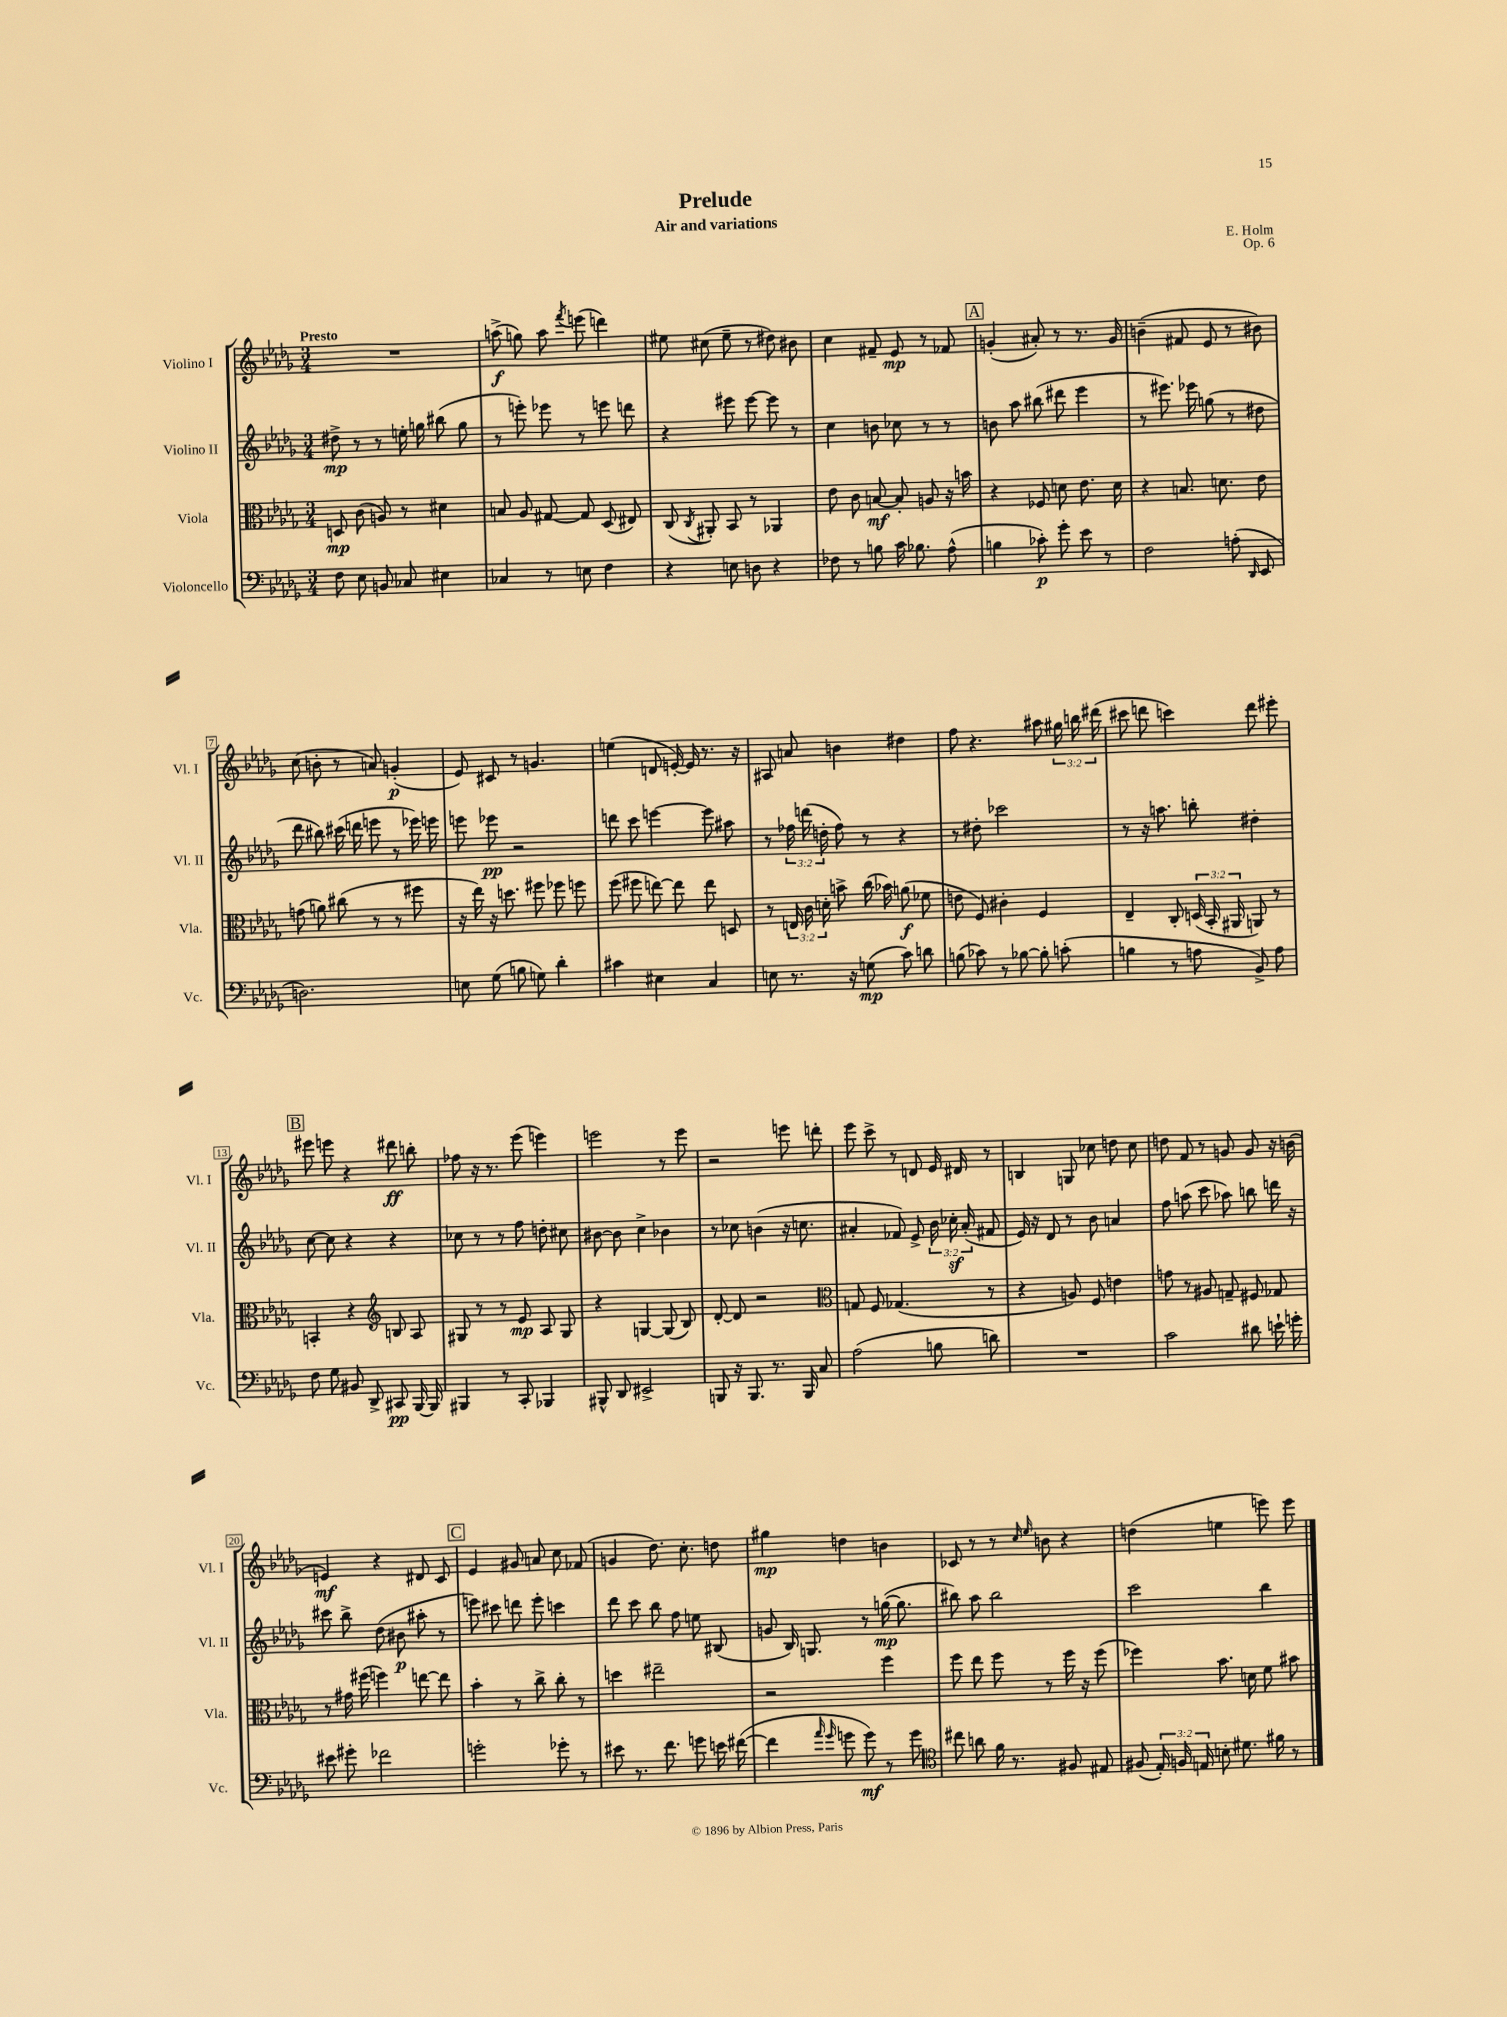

**kern	**dynam	**kern	**dynam	**kern	**dynam	**kern	**dynam
*part4	*part4	*part3	*part3	*part2	*part2	*part1	*part1
*staff4	*staff4	*staff3	*staff3	*staff2	*staff2	*staff1	*staff1
*I"Violoncello	*	*I"Viola	*	*I"Violino II	*	*I"Violino I	*
*I'Vc.	*	*I'Vla.	*	*I'Vl. II	*	*I'Vl. I	*
*clefF4	*	*clefC3	*	*clefG2	*	*clefG2	*
*k[b-e-a-d-g-]	*	*k[b-e-a-d-g-]	*	*k[b-e-a-d-g-]	*	*k[b-e-a-d-g-]	*
*M3/4	*	*M3/4	*	*M3/4	*	*M3/4	*
=1	=1	=1	=1	=1	=1	=1	=1
!	!	!	!	!	!	!LO:TX:a:B:t=Presto	!
8F\	.	8Dn/	mp	8dd#X^\	mp	2.r	.
8E-\	.	(8c\	.	8r	.	.	.
8BBn/	.	8An/)	.	8r	.	.	.
8C-X/	.	8r	.	16een'\	.	.	.
.	.	.	.	16ggn\	.	.	.
4E#X\	.	4d#X\	.	(8bb#X\	.	.	.
.	.	.	.	8gg\	.	.	.
=2	=2	=2	=2	=2	=2	=2	=2
4C-X/	.	8Bn/	.	8r	.	(8aan^\	f
.	.	8A-/	.	8eeen'\)	.	8ggn\)	.
8r	.	[8G#X/	.	8eee-X\	.	8aa\	.
.	.	.	.	.	.	8qfff/	.
8En\	.	8G#/]	.	8r	.	(8eeen\	.
4F\	.	(8D-/	.	8eeen\	.	4dddn\)	.
.	.	8E#X/)	.	8dddn\	.	.	.
=3	=3	=3	=3	=3	=3	=3	=3
4r	.	(8C/	.	4r	.	8ee#X\	.
.	.	8qC/	.	.	.	.	.
.	.	8AA#X'/)	.	.	.	(8cc#X\	.
8En\	.	8BB-/	.	8eee#X\	.	8ee#~\	.
8Dn\	.	8r	.	[8eee#\	.	8r	.
4r	.	4AA-X/	.	8eee#\]	.	8dd#X\)	.
.	.	.	.	8r	.	8b#X\	.
=4	=4	=4	=4	=4	=4	=4	=4
8F-X\	.	8e-\	.	4cc\	.	4cc\	.
8r	.	8c\	.	.	.	.	.
8Bn\	.	[8Bn/	mf	8bn\	.	8f#X~/	.
16c\	.	8B'/]	.	8cc-X\	.	8e-/	mp
8.B-X\	.	.	.	.	.	.	.
.	.	8An/	.	8r	.	8r	.
(8A-^^\	.	16r	.	8r	.	8f-X/	.
.	.	16bn\	.	.	.	.	.
!!LO:REH:place=s1:t=A
=5	=5	=5	=5	=5	=5	=5	=5
4Bn\	.	4r	.	8bn\	.	(4gn'/	.
.	.	.	.	8aa-\	.	.	.
8c-X'\)	p	8F-X/	.	(8bb#X\	.	8a#X'/)	.
8g-'\	.	8dn\	.	8ddd#X\	.	8r	.
8e-\	.	8.e-\	.	4eee-\	.	8.r	.
8r	.	.	.	.	.	.	.
.	.	16d\	.	.	.	16g/	.
=6	=6	=6	=6	=6	=6	=6	=6
2F\	.	4r	.	8r	.	(4bn~\	.
.	.	.	.	8.eee#X\)	.	.	.
.	.	8.Bn/	.	.	.	8f#X/	.
.	.	.	.	16eee-X\	.	.	.
.	.	.	.	(8ggn\	.	8e-/	.
.	.	8.dn\	.	.	.	.	.
(8An'\	.	.	.	8r	.	8r	.
16qqDD-/	.	.	.	.	.	.	.
8EE-/	.	8e-\	.	8dd#X\	.	8b#X\)	.
!!LO:LB:g=z
=7	=7	=7	=7	=7	=7	=7	=7
2.Dn\)	.	(8gn\	.	8ddd-\	.	(8cc\	.
.	.	8an\)	.	8bb#X\)	.	8bn'\	.
.	.	(8cc#X\	.	(16ccc#X\	.	8r	.
.	.	.	.	16dddn\	.	.	.
.	.	8r	.	8eeen\	.	8an/)	.
.	.	8r	.	8r	.	(4gn'/	p
.	.	8ff#X\	.	16eee-X\)	.	.	.
.	.	.	.	16eeen\	.	.	.
=8	=8	=8	=8	=8	=8	=8	=8
8En\	.	16r	.	8eeen\	.	8e-/)	.
.	.	16ee-\)	.	.	.	.	.
(8G-\	.	16r	.	8eee-X\	pp	8c#X/	.
.	.	8.ddn\	.	.	.	.	.
8Bn\	.	.	.	2r	.	8r	.
8Gn\)	.	8ff#X\	.	.	.	4.gn/	.
4d-'\	.	8ff-X\	.	.	.	.	.
.	.	8ffn\	.	.	.	.	.
=9	=9	=9	=9	=9	=9	=9	=9
4c#X\	.	(8ff\	.	8dddn\	.	(4een\	.
.	.	8ff#X\	.	8ccc\	.	.	.
4E#X\	.	[8een\)	.	[4eeen\	.	8dn/	.
.	.	8ee\]	.	.	.	[16en'/)	.
.	.	.	.	.	.	16e/]	.
4C/	.	8ee\	.	8eee\]	.	8.r	.
.	.	8Dn/	.	8aa#X\	.	.	.
.	.	.	.	.	.	16r	.
=10	=10	=10	=10	=10	=10	=10	=10
8En\	.	8r	.	8r	.	8A#X/	.
8.r	.	24En/	.	24ff-X\	.	8an/	.
.	.	24c\	.	(24dddn\	.	.	.
.	.	24dn'\	.	24ddn'\	.	.	.
.	.	8bn^\	.	8ff-\)	.	4bn\	.
16r	.	.	.	.	.	.	.
(8Gn\	mp	(16cc\	.	8r	.	.	.
.	.	16b-X\)	.	.	.	.	.
8c\)	.	(8an\	f	4r	.	4dd#X\	.
8dn\	.	8f-X\	.	.	.	.	.
=11	=11	=11	=11	=11	=11	=11	=11
(8Bn\	.	8en\	.	8r	.	8ff\	.
8c-X\)	.	8F/)	.	8dd#X'\	.	4.r	.
8r	.	4c#X'\	.	2ccc-X\	.	.	.
[8B-X\	.	.	.	.	.	.	.
8B-'\]	.	4F/	.	.	.	8aa#X\	.
(8cn'\	.	.	.	.	.	24gg#X\	.
.	.	.	.	.	.	24bbn\	.
.	.	.	.	.	.	(24ddd#X\	.
=12	=12	=12	=12	=12	=12	=12	=12
4Bn\	.	4E-~/	.	8r	.	8ccc#X\	.
.	.	.	.	16r	.	8dddn\	.
.	.	.	.	8.aan\	.	.	.
8r	.	8C'/	.	.	.	4cccn\)	.
8An\	.	(24Dn/	.	8bbn'\	.	.	.
.	.	24BB-'/	.	.	.	.	.
.	.	24AA#X/	.	.	.	.	.
8BB-^/)	.	8AAn/)	.	4dd#X'\	.	8ddd\	.
8A\	.	8r	.	.	.	8eee#X'\	.
!!LO:LB:g=z
!!LO:REH:place=s1:t=B
=13	=13	=13	=13	=13	=13	=13	=13
8F\	.	4BBn'/	.	[8cc\	.	8eee#X\	.
8G-\	.	.	.	8cc\]	.	8eeen\	.
8BB#X/	.	4r	.	4r	.	4r	.
8DD-^/	.	.	.	.	.	.	.
*	*	*clefG2	*	*	*	*	*
8CC#X/	pp	8Bn/	.	4r	.	8ddd#X\	ff
[16BBB-/	.	8A-/	.	.	.	8bbn'\	.
16BBB-/]	.	.	.	.	.	.	.
=14	=14	=14	=14	=14	=14	=14	=14
4BBB#X/	.	8G#X/	.	8cc-X\	.	8ff-X\	.
.	.	8r	.	8r	.	16r	.
.	.	.	.	.	.	8.r	.
8r	.	8r	.	8r	.	.	.
8CC'/	.	8e-/	mp	8ff\	.	(8eee-\	.
4BBB-X/	.	8A-/	.	8ddn'\	.	4eeen\)	.
.	.	8G#/	.	8cc#X\	.	.	.
=15	=15	=15	=15	=15	=15	=15	=15
8BBB#X^^/	.	4r	.	[8b#X\	.	2eeen\	.
8DD-/	.	.	.	8b#\]	.	.	.
2EE#X^/	.	[4Gn/	.	4cc^\	.	.	.
.	.	(8G/]	.	4b-X\	.	8r	.
.	.	8B-/)	.	.	.	8eee\	.
=16	=16	=16	=16	=16	=16	=16	=16
8BBBn/	.	[8d-'/	.	8r	.	2r	.
16r	.	8d-/]	.	8cc-X\	.	.	.
8.BBB/	.	.	.	.	.	.	.
.	.	2r	.	(4bn\	.	.	.
8.r	.	.	.	.	.	.	.
.	.	.	.	16r	.	8eeen\	.
16BBB/	.	.	.	8.ccn\	.	.	.
8C/	.	.	.	.	.	8dddn'\	.
=17	=17	=17	=17	=17	=17	=17	=17
*	*	*clefC3	*	*	*	*	*
(2A-\	.	8Gn/	.	4a#X'/	.	8eee-\	.
.	.	8F/	.	.	.	8ccc^\	.
.	.	(4.G-X/	.	8f-X/)	.	8r	.
.	.	.	.	8e-^/	.	8dn/	.
8Bn\	.	.	.	24b-\	.	16e-/	.
.	.	.	.	24cc-Xz'\	.	.	.
.	.	.	.	.	.	16d#X/	.
.	.	.	.	(24a#'/	.	.	.
8dn\)	.	8r	.	8f#X/	.	8r	.
=18	=18	=18	=18	=18	=18	=18	=18
2.r	.	4r	.	16e-/)	.	4Bn/	.
.	.	.	.	16r	.	.	.
.	.	.	.	8d-/	.	.	.
.	.	8An/)	.	8r	.	8Gn/	.
.	.	8F/	.	8b-\	.	8cc-X\	.
.	.	4en\	.	4an/	.	8ddn\	.
.	.	.	.	.	.	8cc-\	.
=19	=19	=19	=19	=19	=19	=19	=19
2c\	.	8gn\	.	8ff\	.	8ddn\	.
.	.	8r	.	(8aan\	.	8f/	.
.	.	8A#X/	.	8ccc\	.	8r	.
.	.	8Gn~/	.	8aa-X\)	.	8gn/	.
8d#X\	.	8F#X/	.	8bbn\	.	8g/	.
16en`\	.	8G-X/	.	16dddn\	.	16r	.
16gn'\	.	.	.	16r	.	(16bn\	.
!!LO:LB:g=z
=20	=20	=20	=20	=20	=20	=20	=20
8e#X\	.	8r	.	8ccc#X\	.	4en/)	mf
8g#X'\	.	16g#X\	.	8bb-^\	.	.	.
.	.	(16ff#X\	.	.	.	.	.
2f-X\	.	4ffn\)	.	(8dd-\	.	4r	.
.	.	.	.	8b#X\	p	.	.
.	.	[8een\	.	8aa#X'\	.	8d#X/	.
.	.	8ee\]	.	8r	.	8c/	.
!!LO:REH:place=s1:t=C
=21	=21	=21	=21	=21	=21	=21	=21
2gn'\	.	4b-'\	.	8eeen\)	.	4e-/	.
.	.	.	.	8ccc#X\	.	.	.
.	.	8r	.	8dddn\	.	8g#X/	.
.	.	8cc^\	.	8eee'\	.	8an/	.
8g-X'\	.	8cc'\	.	4cccn\	.	8cc\	.
8r	.	8r	.	.	.	(8f-X/	.
=22	=22	=22	=22	=22	=22	=22	=22
8e#X\	.	4ddn\	.	8ddd-\	.	4gn/	.
8.r	.	.	.	8ccc\	.	.	.
.	.	2ee#X~\	.	8bb-\	.	8.dd-\)	.
8.f\	.	.	.	.	.	.	.
.	.	.	.	8ff\	.	.	.
.	.	.	.	.	.	8.cc'\	.
8gn\	.	.	.	8een\	.	.	.
16en\	.	.	.	(8B#X/	.	8ddn\	.
([16f#X\	.	.	.	.	.	.	.
=23	=23	=23	=23	=23	=23	=23	=23
4f#\]	.	2r	.	8gn/	.	4gg#X\	mp
.	.	.	.	16B-/)	.	.	.
.	.	.	.	8.Gn/	.	.	.
16qqa-/	.	.	.	.	.	.	.
16qqg-/	.	.	.	.	.	.	.
8gn\	.	.	.	.	.	4ddn\	.
8g\)	mf	.	.	8r	.	.	.
8r	.	4ff\	.	([16ggn\	mp	4bn\	.
.	.	.	.	8.gg\]	.	.	.
8g\	.	.	.	.	.	.	.
=24	=24	=24	=24	=24	=24	=24	=24
*clefC4	*	*	*	*	*	*	*
8cc#X\	.	8ff\	.	8bb#X\)	.	8c-X/	.
8an\	.	8ee-\	.	8aa-\	.	8r	.
16f\	.	8ff\	.	2bb#\	.	8r	.
8.r	.	.	.	.	.	.	.
.	.	.	.	.	.	16qqcc/	.
.	.	.	.	.	.	16qqee-/	.
.	.	8r	.	.	.	8bn\	.
8F#X/	.	16ff\	.	.	.	4r	.
.	.	16r	.	.	.	.	.
8E#X/	.	(8ff\	.	.	.	.	.
=25	=25	=25	=25	=25	=25	=25	=25
(8F#X/	.	4ff-X\)	.	2ccc\	.	(4ddn\	.
24E-'/)	.	.	.	.	.	.	.
24Fn/	.	.	.	.	.	.	.
24En/	.	.	.	.	.	.	.
8Bn'\	.	8.b-\	.	.	.	4een\	.
8.d#X\	.	.	.	.	.	.	.
.	.	16dn\	.	.	.	.	.
.	.	8f\	.	4bb-\	.	8eeen\)	.
16f#X\	.	.	.	.	.	.	.
8r	.	8b#X\	.	.	.	8eee\	.
==	==	==	==	==	==	==	==
*-	*-	*-	*-	*-	*-	*-	*-
